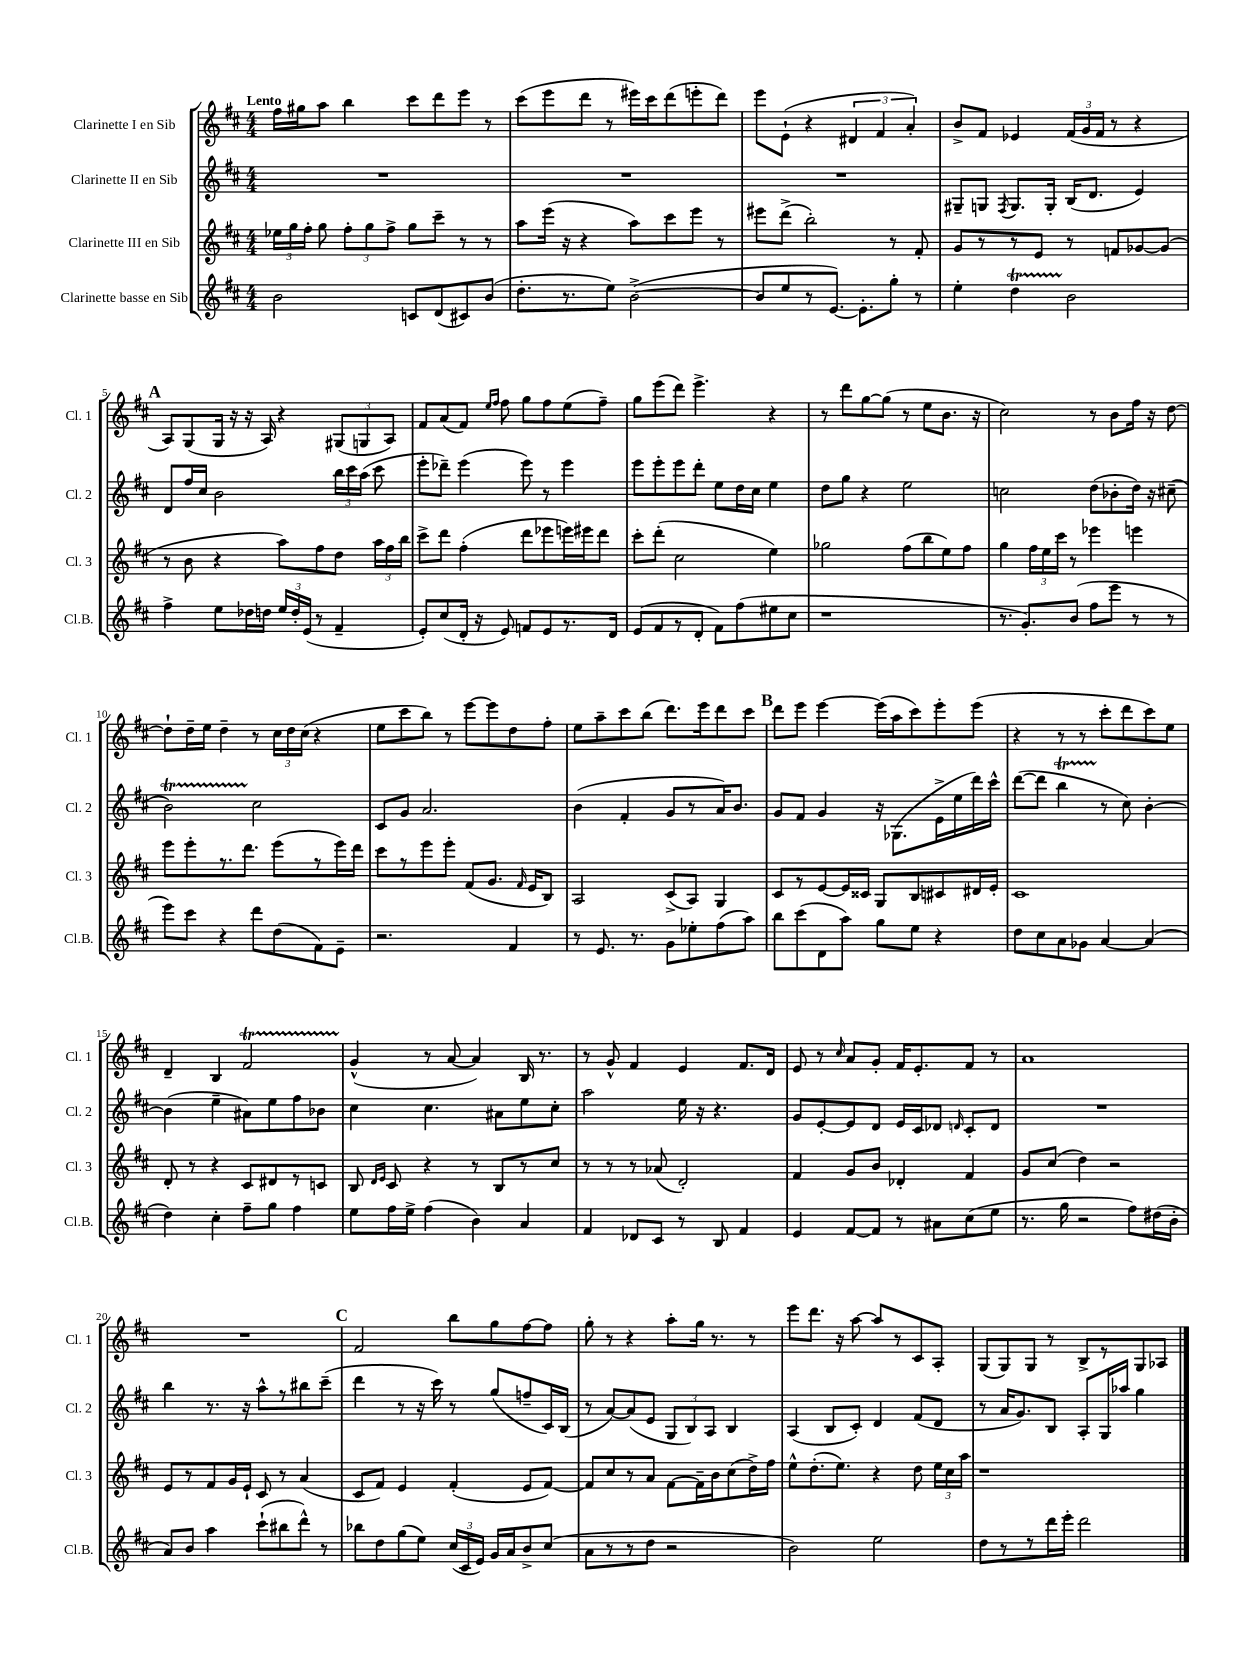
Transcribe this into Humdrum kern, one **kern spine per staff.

**kern	**kern	**kern	**kern
*part4	*part3	*part2	*part1
*staff4	*staff3	*staff2	*staff1
*I"Clarinette basse en Sib	*I"Clarinette III en Sib	*I"Clarinette II en Sib	*I"Clarinette I en Sib
*I'Cl.B.	*I'Cl. 3	*I'Cl. 2	*I'Cl. 1
*clefG2	*clefG2	*clefG2	*clefG2
*k[f#c#]	*k[f#c#]	*k[f#c#]	*k[f#c#]
*M4/4	*M4/4	*M4/4	*M4/4
=1	=1	=1	=1
!	!	!	!LO:TX:a:B:t=Lento
2b\	24ee-X\LL	1r	16ff#\LL
.	24gg\	.	.
.	.	.	16gg#X\J
.	24ff#'\JJ	.	.
.	8gg\	.	8aa\J
.	12ff#'\L	.	4bb\
.	12gg\	.	.
.	12ff#^\J	.	.
8cn/L	8gg\L	.	8ccc#\L
(8d/	8ccc#~\J	.	8ddd\
8c#X/)	8r	.	8eee\J
(8b/J	8r	.	8r
=2	=2	=2	=2
8.dd'\L	8aa\L	1r	(8ccc#\L
.	(16eee\Jk	.	8eee\
8.r	16r	.	.
.	4r	.	8ddd\J
8ee\J)	.	.	8r
([2b^\	8aa\L)	.	16eee#X\LL)
.	.	.	16ccc#\J
.	8ccc#\	.	(8ddd\
.	8eee\J	.	8eeen'\
.	8r	.	8ddd\J)
=3	=3	=3	=3
8b/L]	8eee#X\L	1r	8eee\L
8ee/	(8ddd^\J	.	(8e`\J
8r	2bb'\)	.	4r
[8.e/J)	.	.	.
.	.	.	6d#X/
8.e'\L]	.	.	.
.	.	.	6f#/
8gg'\J	8r	.	.
.	.	.	6a'/)
8r	8f#'/	.	.
=4	=4	=4	=4
4ee'\	8g/L	8G#X~/L	8b^/L
.	8r	8Gn/J	8f#/J
.	.	8qF#/	.
4ddT\	8r	8.G/L	4e-X/
.	8e/J	.	.
.	.	16G'/Jk	.
2b\	8r	(16B/KL	(24f#/LL
.	.	.	24g/
.	.	8.d/J	.
.	.	.	24f#/JJ
.	8fn/L	.	8r
.	[8g-X/	4e/)	4r
.	(8g-/J]	.	.
!!LO:LB:g=z
!!LO:REH:place=s1:t=A
=5	=5	=5	=5
4ff#^\	8r	8d/L	8A/L)
.	8b\	16ff#/L	(8G/
.	.	16cc#/JJ	.
8ee\L	4r	2b\	16G/Jk
.	.	.	16r
16dd-X\L	.	.	16r
16ddn\JJ	.	.	16A/)
24ee/LL	8aa\L)	.	4r
24dd'/	.	.	.
(24e/JJ	.	.	.
8r	8ff#\	.	.
4f#~/	8dd\J	24bb\LL	(12G#X/L
.	.	24ccc#\	.
.	.	(24aa\JJ	12Gn/
.	24aa\LL	8ccc#\	.
.	24ff#\	.	12A/J)
.	24bb\JJ	.	.
=6	=6	=6	=6
8e'/L)	8ccc#^\L	8eee'\L	8f#/L
(8cc#/	8ddd\J	8ddd-X~\J)	(8a/
16d'/Jk	(4ff#'\	(4eee\	8f#/J)
16r	.	.	.
.	.	.	16qqee/LL
.	.	.	16qqff#/JJ
8e/)	.	.	8ff#\
8fn/L	8ddd\L	8eee\)	8gg\L
8e/	8eee-X\	8r	8ff#\
8.r	16eeen\L)	4eee\	(8ee\
.	16eee#X\J	.	.
.	8ddd\J	.	8ff#~\J)
16d/Jk	.	.	.
=7	=7	=7	=7
(8e/L	8ccc#'\L	8eee\L	8gg\L
8f#/	(8ddd'\J	8eee'\	(8eee\
8r	2cc#\	8eee\	8ddd\J)
8d'/J	.	8ddd'\J	4.eee^\
8f#\L)	.	8ee\L	.
(8ff#\	.	16dd\L	.
.	.	16cc#\JJ	.
8ee#X\	4ee\)	4ee\	4r
8cc#\J	.	.	.
=8	=8	=8	=8
1r	2gg-X\	8dd\L	8r
.	.	8gg\J	8ddd\L
.	.	4r	[8gg\
.	.	.	(8gg\J]
.	(8ff#\L	2ee\	8r
.	8bb\	.	8ee\L
.	8ee\)	.	8.b\J
.	8ff#\J	.	.
.	.	.	16r
=9	=9	=9	=9
8.r	4gg\	2ccn\	2cc#\)
8.g'/L)	.	.	.
.	24ff#\LL	.	.
.	24ee\	.	.
.	24ccc#\JJ	.	.
(8b/J	8r	.	.
8ff#\L	4eee-X\	(8dd\L	8r
8eee\J	.	8b-X'\	8b\L
8r	4eeen\	16dd\Jk)	16ff#\Jk
.	.	16r	16r
8r	.	(8cc#X~\	[8dd\
!!LO:LB:g=z
=10	=10	=10	=10
8eee\L)	8eee\L	2bT\)	8dd`\L]
8ccc#\J	8eee'\	.	16dd~\L
.	.	.	16ee\JJ
4r	8.r	.	4dd~\
.	8.ddd\J	.	.
8ddd\L	.	2cc#\	8r
(8dd\	(8eee\L	.	24cc#\LL
.	.	.	24dd\
.	.	.	(24cc#\JJ
8f#\)	8r	.	4r
8e~\J	16eee\L)	.	.
.	16ddd\JJ	.	.
=11	=11	=11	=11
2.r	8ccc#\L	8c#/L	8ee\L
.	8r	8g/J	8ccc#\
.	8eee\	2.a/	8bb\J)
.	8eee'\J	.	8r
.	(8f#/L	.	[8eee\L
.	8.g/J	.	8eee\]
4f#/	.	.	8dd\
.	16qqf#/	.	.
.	16e/KL	.	.
.	8B/J)	.	8ff#'\J
=12	=12	=12	=12
8r	2A/	(4b\	8ee\L
8.e/	.	.	8aa~\
.	.	4f#'/	8ccc#\
8.r	.	.	.
.	.	.	(8bb\J
8g\L	(8c#^/L	8g/L	8.ddd\L)
8ee-X'\	8A/J)	8r	.
.	.	.	16eee\k
(8ff#\	4G/	16a/K)	8ddd\
.	.	8.b/J	.
8aa\J)	.	.	8ccc#\J
!!LO:REH:place=s1:t=B
=13	=13	=13	=13
8bb\L	8c#/L	8g/L	8ddd\L
(8ccc#\	8r	8f#/J	8eee\J
8d\	[8e/	4g/	[4eee\
8aa\J)	16e/L]	.	.
.	16c##X/JJ	.	.
8gg\L	8G/L	16r	(16eee\LL]
.	.	(8.G-X\L	16aa\J
8ee\J	8B/	.	8ccc#\)
4r	8c#X/	16e^\L	8eee'\
.	.	16ee\	.
.	16d#X/L	16ddd\)	(8eee\J
.	16e'/JJ	16ccc#^^\JJ	.
=14	=14	=14	=14
8dd\L	1c#	([8ddd\L	4r
8cc#\	.	8ddd\J]	.
8a\	.	4bbT\	8r
8g-X\J	.	.	8r
[4a/	.	8r	8ccc#'\L
.	.	8cc#\)	8ddd\
(4a/]	.	[4b'\	8ccc#\)
.	.	.	8ee\J
!!LO:LB:g=z
=15	=15	=15	=15
4dd\)	8d'/	(4b\]	4d~/
.	8r	.	.
4cc#'\	4r	4ee~\	4B/
8ff#~\L	8c#/L	8a#X\L)	2f#t/
8gg\J	8d#X/	8ee\	.
4ff#\	8r	8ff#\	.
.	8cn/J	8b-X\J	.
=16	=16	=16	=16
8ee\L	8B/	4cc#\	(4g^^/
.	16qqd/LL	.	.
.	16qqe/JJ	.	.
16ff#\L	8c#/	.	.
16ee^\JJ	.	.	.
(4ff#\	4r	4.cc#\	8r
.	.	.	[8a/
4b\)	8r	.	4a/])
.	8B/L	8a#X\L	.
4a/	8r	8ee\	16B/
.	.	.	8.r
.	8cc#/J	8cc#'\J	.
=17	=17	=17	=17
4f#/	8r	2aa\	8r
.	8r	.	8g^^/
8d-X/L	8r	.	4f#/
8c#/J	(8a-X/	.	.
8r	2d'/)	16ee\	4e/
.	.	16r	.
8B/	.	4.r	.
4f#/	.	.	8.f#/L
.	.	.	16d/Jk
=18	=18	=18	=18
4e/	4f#/	8g/L	8e/
.	.	[8e'/	8r
.	.	.	16qqcc#/
[8f#/L	8g/L	8e/]	8a/L
8f#/J]	8b/J	8d/J	8g'/J
8r	4d-X'/	16e/LL	16f#/KL
.	.	16c#/J	8.e'/
8a#X\L	.	8d-X/J	.
.	.	16qqdn/	.
(8cc#\	4f#/	8c#'/L	8f#/J
8ee\J	.	8d/J	8r
=19	=19	=19	=19
8.r	8g/L	1r	1a
.	(8cc#/J	.	.
16gg\	.	.	.
2r	4dd\)	.	.
.	2r	.	.
8ff#\L)	.	.	.
(16dd#X\L	.	.	.
16b'\JJ	.	.	.
!!LO:LB:g=z
=20	=20	=20	=20
8a/L)	8e/L	4bb\	1r
8b/J	8r	.	.
4aa\	8f#/	8.r	.
.	16g/L	.	.
.	16e`/JJ	16r	.
(8ccc#`\L	8c#/	8aa^^\L	.
8bb#X\	8r	8r	.
8ddd^^\J)	(4a/	8bb#X\	.
8r	.	(8ccc#~\J	.
!!LO:REH:place=s1:t=C
=21	=21	=21	=21
8bb-X\L	8c#/L	4ddd\	2f#/
8dd\	8f#/J)	.	.
(8gg\	4e/	8r	.
8ee\J)	.	16r	.
.	.	16ccc#\)	.
(24cc#/LL	(4f#'/	8r	8bb\L
24c#/	.	.	.
24e/JJ)	.	.	.
16g/LL	.	(8gg/L	8gg\
16a/J	.	.	.
8b^/	8e/L	8ffn~/	[8ff#\
(8cc#/J	[8f#/J)	16c#/L)	8ff#\J]
.	.	(16B/JJ	.
=22	=22	=22	=22
8a\L	8f#/L]	8r	8gg'\
8r	8cc#/	[8a/L)	8r
8r	8r	(8a/]	4r
8dd\J	8a/J	8e/J	.
2r	[8f#\L	12G/L	8aa'\L
.	.	12B/)	.
.	16f#~\L]	.	16gg\Jk
.	.	12A/J	.
.	16b\J	.	8.r
.	(8cc#\	4B/	.
.	16dd^\L)	.	8r
.	16ff#\JJ	.	.
=23	=23	=23	=23
2b\)	8ee^^\L	(4A/	8eee\L
.	(8.dd'\	.	8.ddd\J
.	.	8B/L	.
.	8.ee\J)	.	16r
.	.	8c#'/J)	[8aa\
2ee\	4r	4d/	8aa/L]
.	.	.	8r
.	8dd\	(8f#/L	8c#/
.	24ee\LL	8d/J	8A'/J
.	24cc#\	.	.
.	24aa\JJ	.	.
=24	=24	=24	=24
8dd\L	1r	8r	(8G/L
8r	.	16a/KL	8G/)
.	.	8.g/)	.
8r	.	.	8G/J
16ddd\L	.	8B/J	8r
16eee'\JJ	.	.	.
2ddd\	.	8A'/L	8B^/L
.	.	16G/L	8r
.	.	16aa-X/JJ	.
.	.	4gg\	8G/
.	.	.	8A-X/J
==	==	==	==
*-	*-	*-	*-
